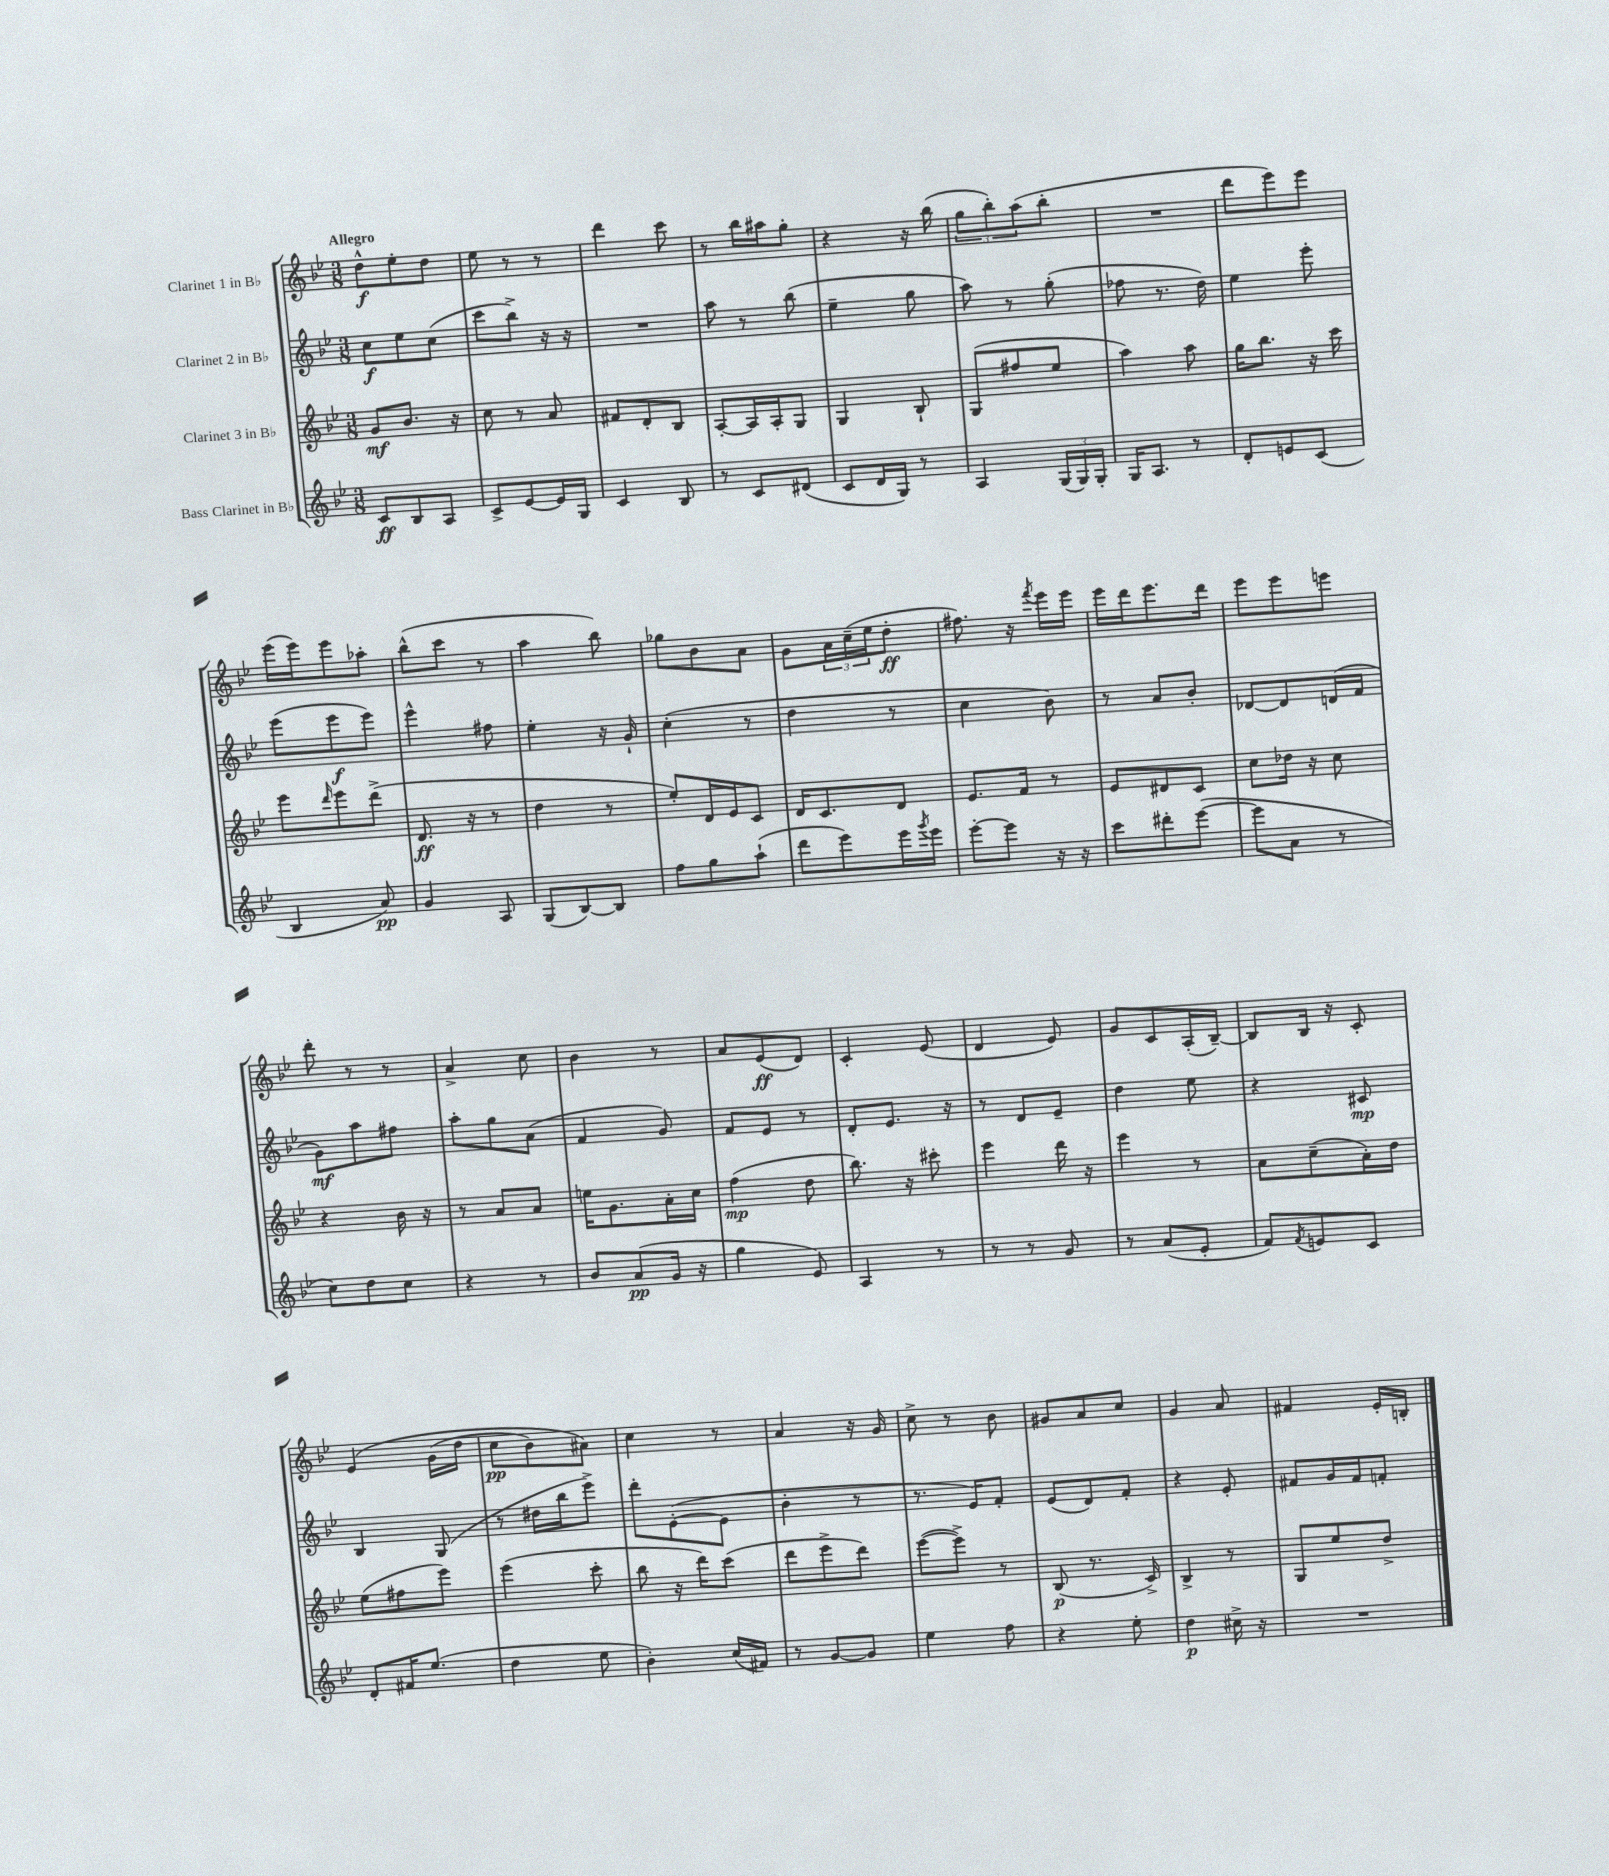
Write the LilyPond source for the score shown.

<<
\new StaffGroup <<
\new Staff = "s0" \with { instrumentName = "Clarinet 1 in Bb" } {
    \clef treble \key bes \major \numericTimeSignature \time 3/8 \tempo "Allegro"
    d''8-^\f ees''8-. d''8 |
    ees''8 r8 r8 |
    d'''4 c'''8 |
    r8 bes''16 ais''16 g''8-. |
    r4 r16 bes''16( |
    \tuplet 3/2 { g''8 bes''8-.) a''8( } bes''8-. |
    R4. |
    d'''8 ees'''8) ees'''8 |
    ees'''16( ees'''16) ees'''8 aes''8-. |
    bes''8-^( c'''8 r8 |
    a''4 bes''8) |
    ges''8 bes'8 a'8 |
    g'8 \tuplet 3/2 { a'16 c''16--( ees''16 } d''8-.\ff |
    fis''8.) r16 \acciaccatura { f'''8 } ees'''16 ees'''16 |
    ees'''16 d'''16 ees'''8. d'''16 |
    ees'''8 ees'''8 e'''8 |
    d'''8-. r8 r8 |
    a'4-> c''8 |
    bes'4 r8 |
    a'8 ees'8\ff( d'8) |
    c'4-. ees'8( |
    d'4 ees'8) |
    g'8 c'8 a16-.( bes16~--) |
    bes8 bes16 r16 c'8-. |
    ees'4\( g'16( d''16 |
    c''8\pp bes'8) ais'8\) |
    c''4 r8 |
    a'4 r16 g'16 |
    c''8-> r8 bes'8 |
    gis'8 a'8 c''8 |
    g'4 a'8 |
    fis'4 ees'16-. b16-. \bar "|." |
}
\new Staff = "s1" \with { instrumentName = "Clarinet 2 in Bb" } {
    \clef treble \key bes \major \numericTimeSignature \time 3/8
    c''8\f ees''8 c''8( |
    c'''8 bes''8->) r16 r16 |
    R4. |
    a''8 r8 bes''8( |
    ees''4-- g''8 |
    a''8) r8 g''8-.( |
    fes''8 r8. d''16) |
    ees''4 ees'''8-. |
    ees'''8( ees'''8\f ees'''8) |
    ees'''4-^ fis''8 |
    ees''4-. r16 g'16-! |
    c''4-.( r8 |
    d''4 r8 |
    c''4 bes'8) |
    r8 a'8 bes'8-. |
    des'8~ des'8 d'16( f'16 |
    g'8\mf) a''8 fis''8 |
    a''8-. g''8 a'8( |
    f'4 g'8) |
    f'8 ees'8 r8 |
    d'8-. ees'8. r16 |
    r8 d'8 ees'8-- |
    d''4 ees''8 |
    r4 cis'8\mp |
    bes4 g8( |
    r8 dis''16 bes''16 ees'''8->) |
    d'''8-. ees'8~-.( ees'8 |
    bes'4-. r8 |
    r8. ees'16) f'8-. |
    ees'8( d'8) f'8-. |
    r4 ees'8-. |
    fis'8 g'16 fis'16 f'8-. \bar "|." |
}
\new Staff = "s2" \with { instrumentName = "Clarinet 3 in Bb" } {
    \clef treble \key bes \major \numericTimeSignature \time 3/8
    g'8\mf bes'8. r16 |
    c''8 r8 a'8 |
    fis'8 d'8-. bes8 |
    a8~-. a16 a16-. g8 |
    g4 bes8-! |
    g8( fis''8 ees''8 |
    a''4) a''8 |
    g''16 bes''8. r16 c'''16 |
    ees'''8 \grace { d'''16 } ees'''8 d'''8->( |
    d'8.\ff r16 r8 |
    d''4 r8 |
    ees''8-.) d'16 ees'16 c'8 |
    d'16 c'8. d'8 |
    ees'8. f'16 r8 |
    ees'8 dis'8 c'8 |
    c''8 des''16 r16 c''8 |
    r4 bes'16 r16 |
    r8 a'8 a'8 |
    e''16 g'8. a'16-. c''16 |
    f''4\mp( d''8 |
    bes''8.) r16 cis'''8-. |
    ees'''4 d'''16 r16 |
    ees'''4 r8 |
    a'8 c''8--( a'16-.) d''16 |
    ees''8( fis''8 ees'''8) |
    ees'''4( c'''8-. |
    bes''8 r16 d'''16) c'''8( |
    d'''8 ees'''8-> d'''8) |
    ees'''8~( ees'''8->) r8 |
    bes8\p( r8. c'16->) |
    bes4-> r8 |
    g8 ees''8 d''8-> \bar "|." |
}
\new Staff = "s3" \with { instrumentName = "Bass Clarinet in Bb" } {
    \clef treble \key bes \major \numericTimeSignature \time 3/8
    c'8\ff bes8 a8 |
    c'8-> ees'8~ ees'16 g16 |
    c'4 bes8 |
    r8 c'8 dis'8( |
    c'8 d'16 g16) r8 |
    a4 \tuplet 3/2 { g16( g16) g16-. } |
    g16 a8. r8 |
    d'8-. e'8 c'8( |
    bes4 a'8\pp) |
    g'4 a8 |
    g8( bes8~) bes8 |
    f''8 g''8 a''8-!( |
    d'''8 ees'''8) ees'''16 \acciaccatura { g'''8 } ees'''16 |
    ees'''8~-. ees'''8 r16 r16 |
    c'''8 dis'''8-. ees'''8~( |
    ees'''8 a'8 r8 |
    c''8) d''8 c''8 |
    r4 r8 |
    bes'8 a'8\pp( g'16 r16 |
    g''4 ees'8) |
    a4 r8 |
    r8 r8 g'8 |
    r8 a'8( ees'8-. |
    f'8) \acciaccatura { f'8 } e'8 c'8 |
    d'8-. fis'16 ees''8.( |
    d''4 ees''8 |
    bes'4-.) c''16( fis'16) |
    r8 g'8~ g'8 |
    ees''4 f''8 |
    r4 ees''8-. |
    d''4\p cis''16-> r16 |
    R4. \bar "|." |
}
>>
>>
\layout { \context { \Score \remove "Bar_number_engraver" } }
